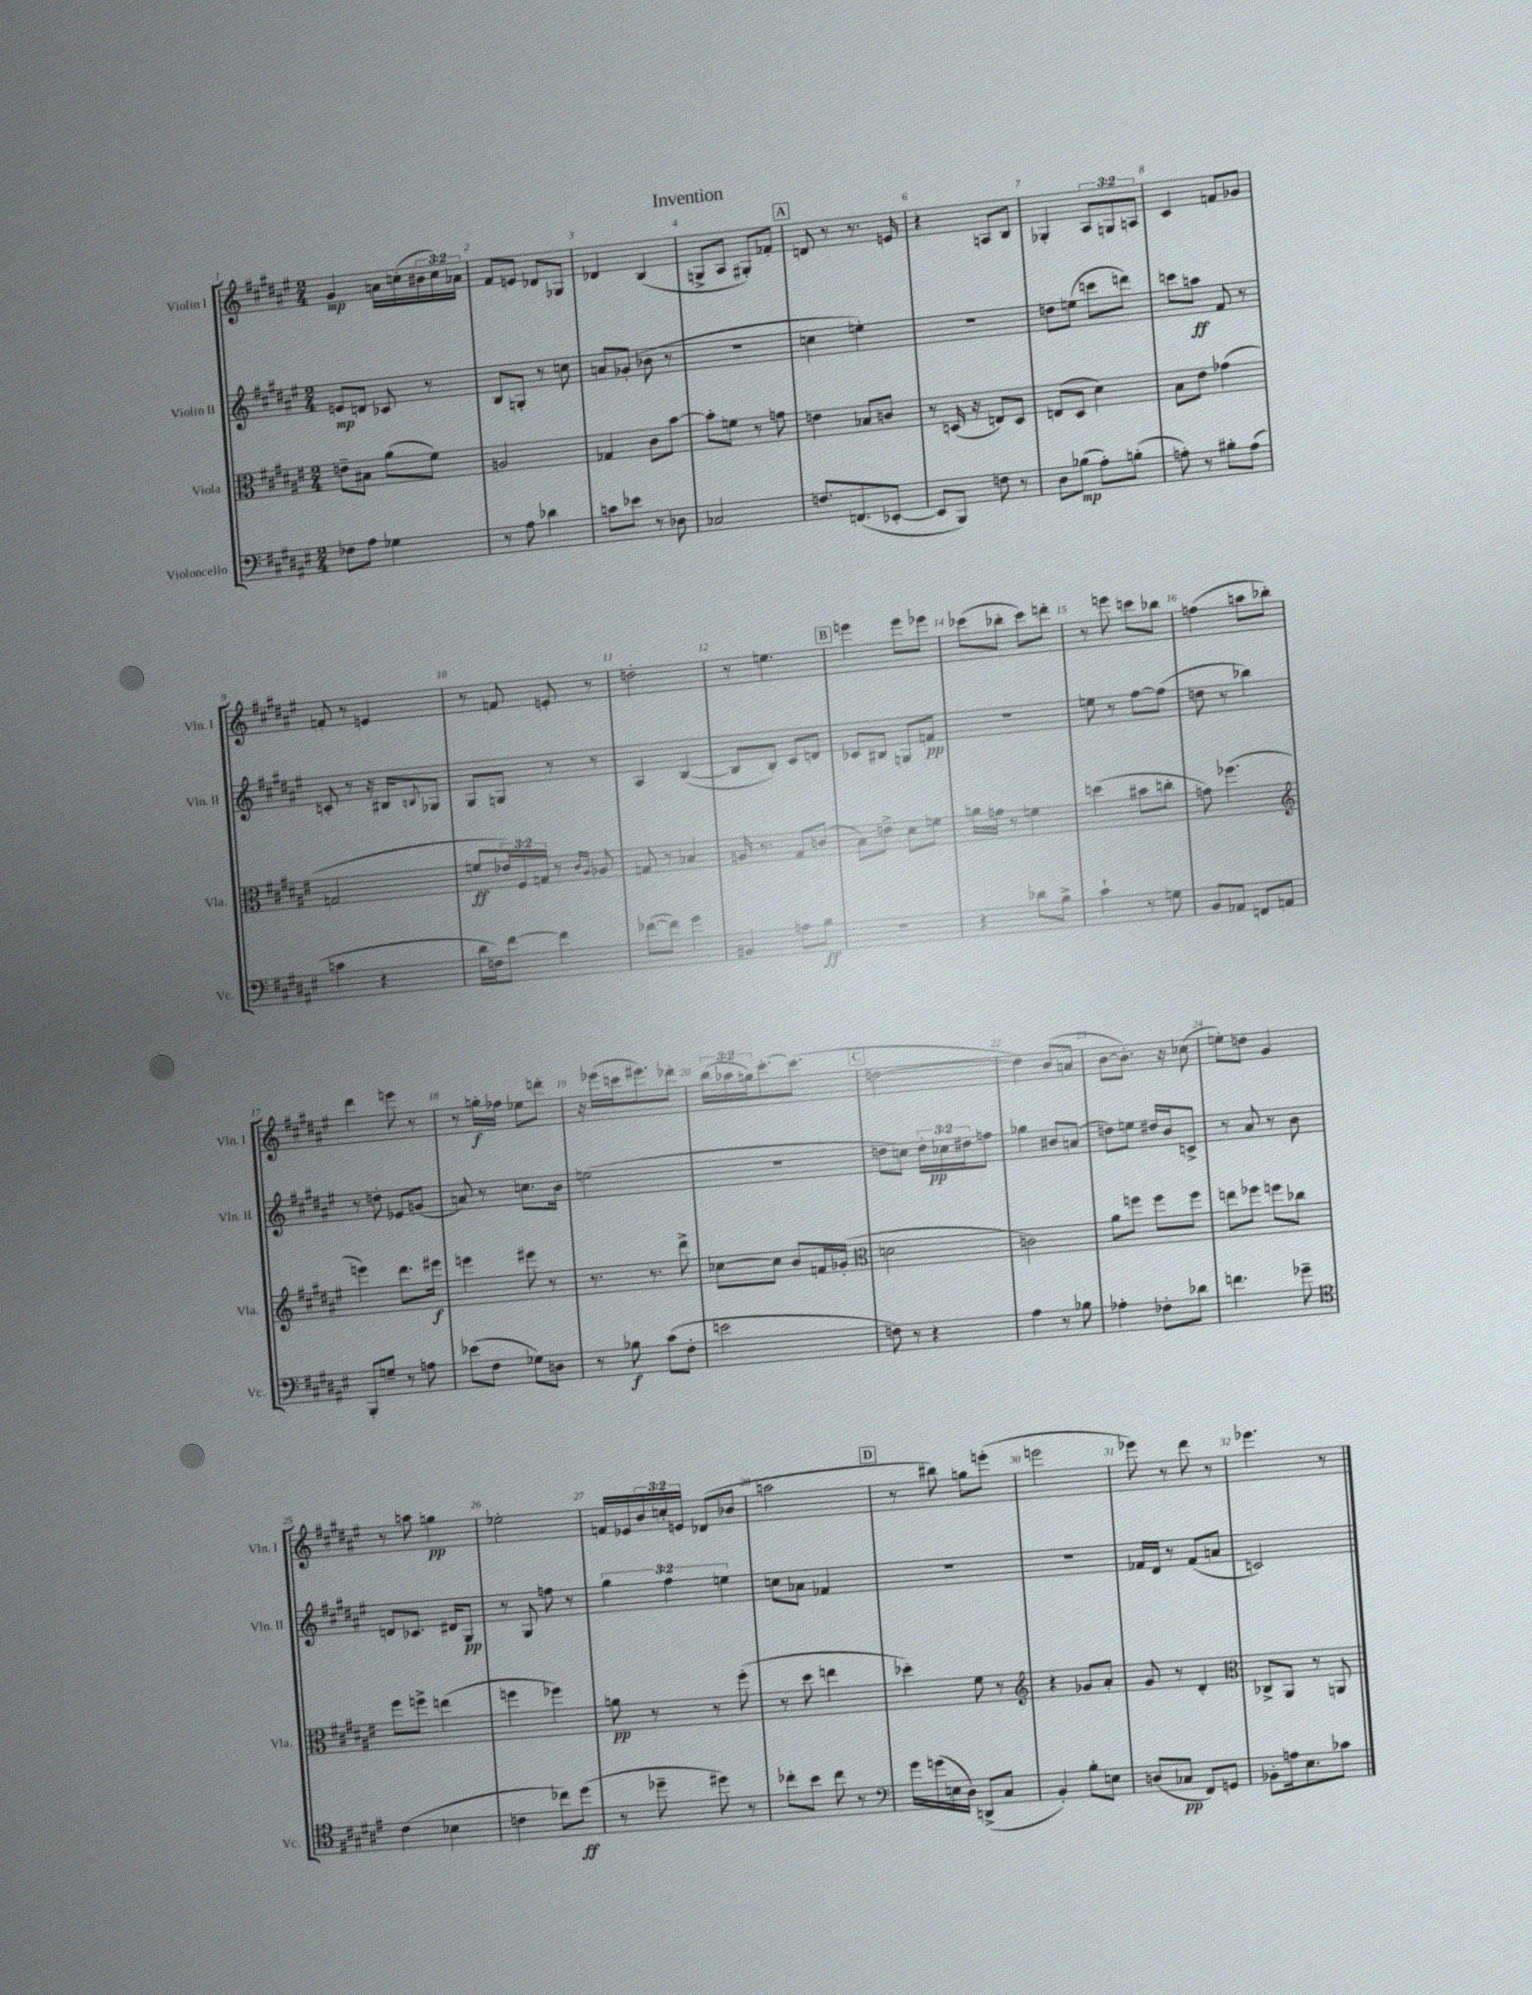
\header { title = "Invention" }
<<
\new StaffGroup <<
\new Staff = "s0" \with { instrumentName = "Violin I" shortInstrumentName = "Vln. I" } {
    \clef treble \key fis \major \numericTimeSignature \time 2/4 \override Staff.TupletNumber.text = #tuplet-number::calc-fraction-text
    gis'4\mp a'16 c''16-.( \tuplet 3/2 { bis'16 c''16) aes'16 } |
    fis'8 e'8 des'8 ges8 |
    des'4 b4( |
    g8-> ais8 gis8-.) fes'8-. |
    \mark \markup { \box "A" } d'8 r8 r8. e'16 |
    r4 a8 b8 |
    ges4-. \tuplet 3/2 { ais8 g8 a8 } |
    cis'4 f'8 ges'8 |
    f'8-. r8 e'4 |
    r8 f'8 e'8-. r8 |
    d''2-. |
    r8 e''4. |
    \mark \markup { \box "B" } e'''4 e'''8 ees'''8 |
    ces'''8( bes''8-. ces'''8) d'''8-. |
    r8 e'''8 c'''8 bes''8 |
    f''4( a''8 bes''8-.) |
    dis'''4 e'''8 r8 |
    r8 g''16-.\f fes''16 ees''8 d'''8-. |
    r16 ees'''16( c'''16 eis'''8.) des'''8-. |
    \tuplet 3/2 { b''16( aes''16 g''16) } cis'''8.~-. cis'''8.( |
    \mark \markup { \box "C" } d''2~ |
    d''4) b'8( a'8 |
    b'8~ b'8.-.) r16 ces''8( |
    e''8-.) d''8 gis'4 |
    r8 a''8 g''4\pp |
    ees''2-. |
    f'16 ees'16 \tuplet 3/2 { b'16 c''16-. e'16 } des'8( bes'8 |
    a''2 |
    \mark \markup { \box "D" } r8 bis''8) g''8 e'''8-.( |
    e'''2 |
    ees'''8) r8 dis'''8 r8 |
    ees'''4. r8 \bar "|." |
}
\new Staff = "s1" \with { instrumentName = "Violin II" shortInstrumentName = "Vln. II" } {
    \clef treble \key fis \major \numericTimeSignature \time 2/4 \override Staff.TupletNumber.text = #tuplet-number::calc-fraction-text
    e'8\mp d'8 ces'8 r8 |
    b8 g8-. r8 c''8 |
    a'8 ges'8-.( bes'8 r8 |
    r2 |
    \mark \markup { \box "A" } c''4 e''4-.) |
    R2 |
    d''8 e''8( c'''8 d'''8) |
    c'''8 a''8\ff fis'8 r8 |
    c'8-. r8 r16 bis16 \appoggiatura { b8 } ges8 |
    gis8 g8 r8 r8 |
    ais4 b4~( |
    b8 b8-.) cis'8 d'8 |
    \mark \markup { \box "B" } ces'8 bis8 g8 f'8\pp |
    r2 |
    e''8 r8 fis''8~ fis''8( |
    d''8 r8 bes''4) |
    r8 d''8-. ees'8 g'8( |
    a'8) r8 c''8. b'16 |
    e''2( |
    R2 |
    \mark \markup { \box "C" } d''8 c''8) \tuplet 3/2 { d''16-. ces''16\pp dis''16 } f''8 |
    ges''4 bis'8 a'8( |
    d''8) e''8 dis''16 b'16 c'8-> |
    r8 ais'8 r8 b'8 |
    d'8 ces'8. dis'16 gis8\pp |
    r8 gis8 f''8 r8 |
    \tuplet 3/2 { gis''4 fis''4 e''4 } |
    c''8 aes'8 fes'4 |
    \mark \markup { \box "D" } R2 |
    R2 |
    fes'16 dis'16 r8 fes'8( a'8 |
    c'2) \bar "|." |
}
\new Staff = "s2" \with { instrumentName = "Viola" shortInstrumentName = "Vla." } {
    \clef alto \key fis \major \numericTimeSignature \time 2/4 \override Staff.TupletNumber.text = #tuplet-number::calc-fraction-text
    e'8-- bis8 ais'8( fis'8) |
    a2 |
    ges4 cis'8 b'8~ |
    b'8-. f'8 r8 g'8 |
    \mark \markup { \box "A" } e'4 bes8 c'8 |
    r8 d16( r16 e8) d8 |
    e8( dis8 dis'4) |
    b8 eis'8 ges'4( |
    g2 |
    f'8\ff \tuplet 3/2 { ees'16) fis16 g16 } r8 \grace { cis'16 ais16 } aes8 |
    g8 r8 bes4 |
    a16 r8. gis8 c'8( |
    \mark \markup { \box "B" } b8) e'8-> dis'8 f'8 |
    a'16 g'16 r8 f'4 |
    d''4( bis'8 c''8-. |
    g'8) fes''4.( |
    \clef treble e'''4) dis'''8. eis'''16\f |
    e'''4 eis'''8 r8 |
    r8. r8. dis'''8-> |
    ces''8~ ces''8 b'8 f'16 ges'16-.( |
    \mark \markup { \box "C" } \clef alto d'2 |
    c'2) |
    ais'8 f''8 f''8 f''8 |
    e''8 fes''8 f''8 ces''8 |
    fis''8 f''8-> e''4( |
    f''4 fes''4) |
    a'8\pp r8 r8 fis''8-.( |
    r8 dis''8 e''4 |
    \mark \markup { \box "D" } des''4-.) fis'8 r8 |
    \clef treble r4 ges'8 ais'8-. |
    gis'8 r8 dis'4-. |
    \clef alto ces8-> ais,8 r8 a,8 \bar "|." |
}
\new Staff = "s3" \with { instrumentName = "Violoncello" shortInstrumentName = "Vc." } {
    \clef bass \key fis \major \numericTimeSignature \time 2/4
    fes8 ais8 ges4 |
    r8 ais8 des'4 |
    c'8 ees'8 r8 des8 |
    ces2 |
    \mark \markup { \box "A" } f8. f,8.( ees,8~-. |
    ees,8 b,,8) f8 r8 |
    dis8 bes8\mp( ais8-.) b8-.( |
    a8-.) r8 bis8-. a8( |
    c'4 r4 |
    dis'16 f16) fis'8~ fis'4 |
    fes'8~( fes'8) gis'4 |
    bis,4 a8 b8\ff |
    \mark \markup { \box "B" } R2 |
    r4 des'8 b8-> |
    cis'4-! r8 g8 |
    b,8 aes,8 f,8 a,8 |
    b,,8-. g8-- r8 a8 |
    ees'8( fis8 ges8) d8 |
    r8 bes8\f cis'8( fis8-. |
    e'2 |
    \mark \markup { \box "C" } f8) r8 r4 |
    ais4 r8 bes8 |
    aes4-. fes8-. des'8 |
    f'4. ges'8-- |
    \clef tenor cis'4( bes4 |
    c'4 ces''8) dis''8\ff( |
    r8 des''8-- dis''8) r8 |
    ces''8-. b'8 ces''8 r8 |
    \mark \markup { \box "D" } \clef bass gis'16 g'16( e16 dis16) d,8->( cis8 |
    b,4-.) b8-. e8 |
    d8( ces8\pp fis,8) g,8 |
    bes,8-. a16 eis8. ces'8 \bar "|." |
}
>>
>>
\layout { \context { \Score \override BarNumber.break-visibility = ##(#f #t #t) barNumberVisibility = #all-bar-numbers-visible } }
